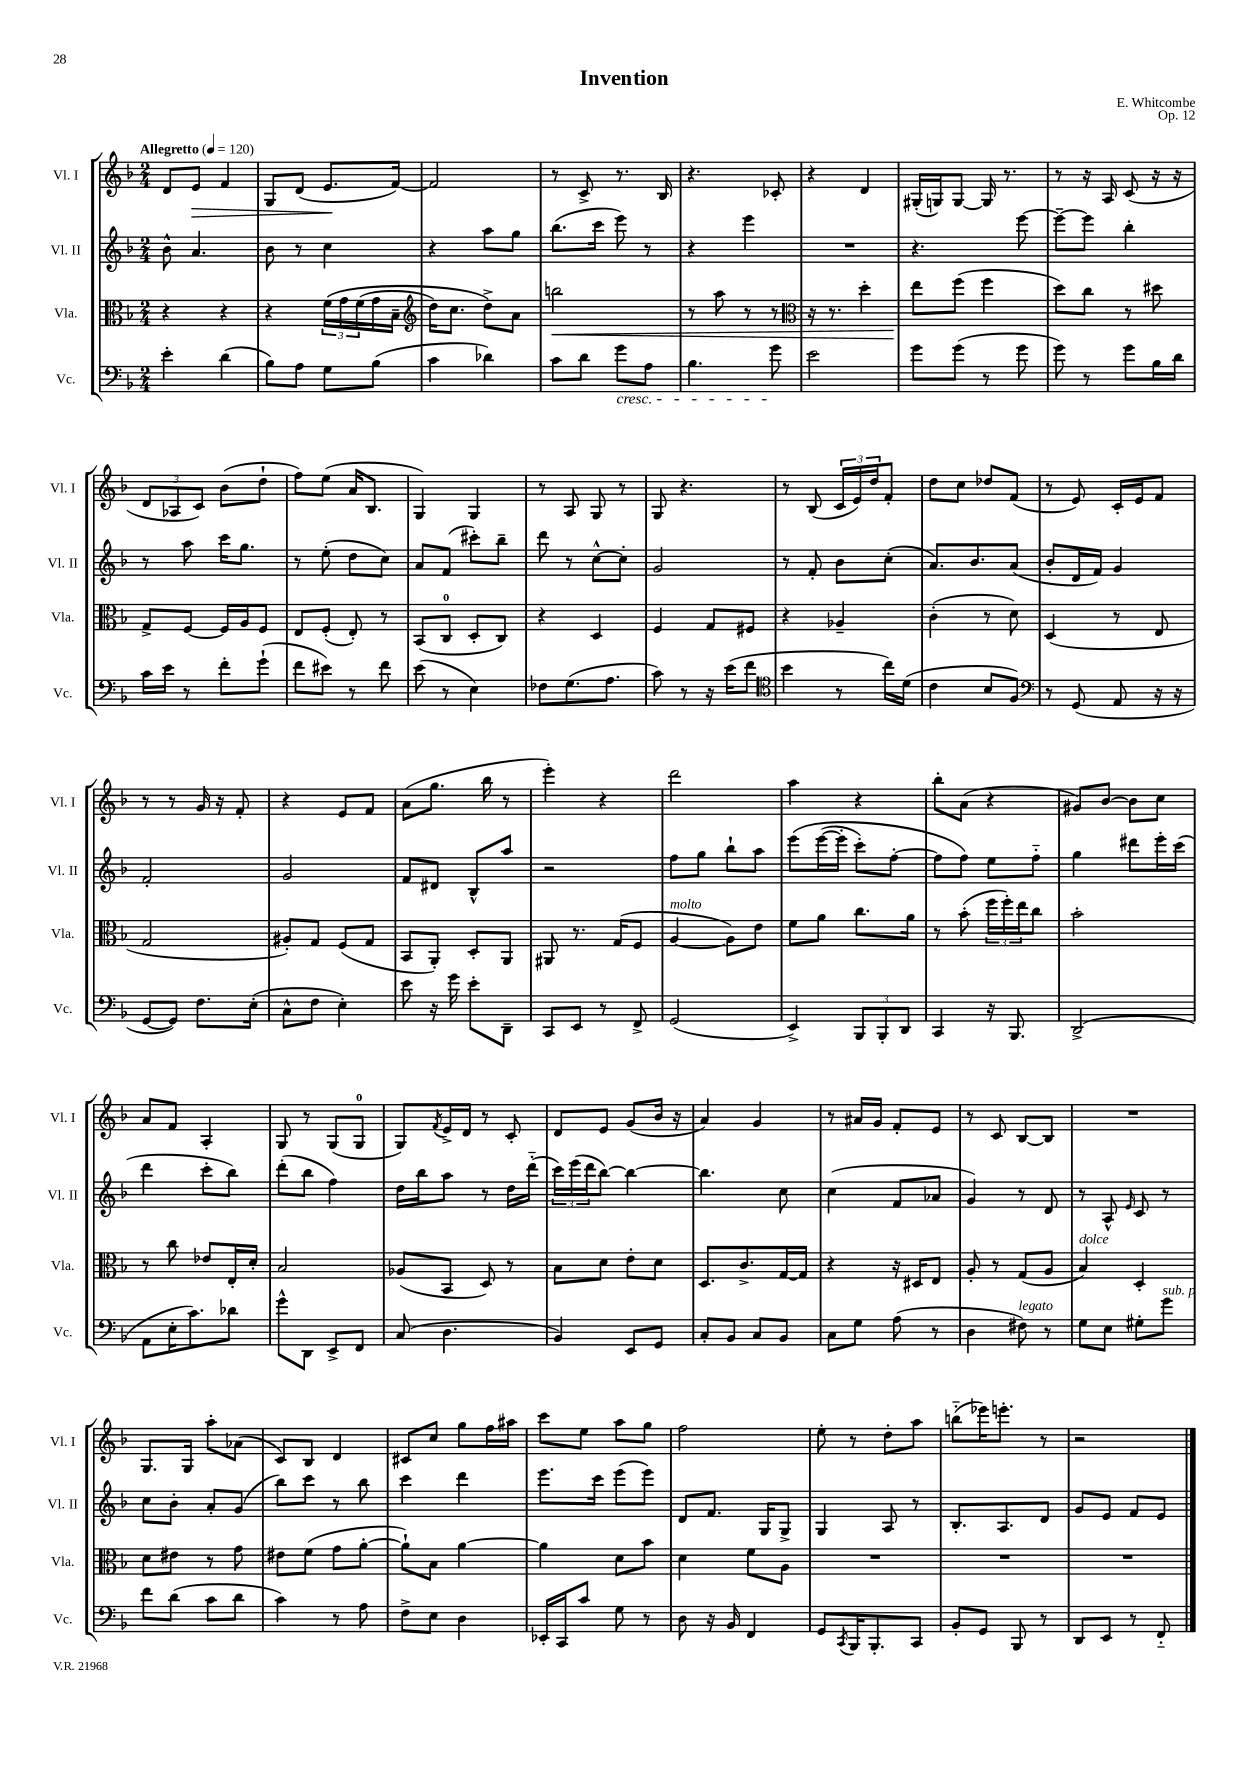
\header { title = "Invention" composer = "E. Whitcombe" opus = "Op. 12" }
<<
\new StaffGroup <<
\new Staff = "s0" \with { instrumentName = "Vl. I" shortInstrumentName = "Vl. I" } {
    \clef treble \key f \major \numericTimeSignature \time 2/4 \tempo "Allegretto" 4 = 120
    d'8 e'8\> f'4 |
    g8 d'8( e'8.\! f'16~) |
    f'2 |
    r8 c'8-> r8. bes16 |
    r4. ces'8-. |
    r4 d'4 |
    gis16-.( g16) g8~ g16 r8. |
    r8 r16 a16 c'8( r16 r16 |
    \tuplet 3/2 { d'8 aes8 c'8) } bes'8( d''8-! |
    f''8) e''8( a'16 bes8. |
    g4) g4 |
    r8 a8 g8 r8 |
    g8 r4. |
    r8 bes8( \tuplet 3/2 { c'16 e'16) d''16 } f'8-. |
    d''8 c''8 des''8 f'8( |
    r8 e'8) c'16-. e'16 f'8 |
    r8 r8 g'16 r16 f'8-. |
    r4 e'8 f'8 |
    a'8( g''8. bes''16 r8 |
    e'''4-.) r4 |
    d'''2 |
    a''4 r4 |
    bes''8-. a'8( r4 |
    gis'8) bes'8~ bes'8 c''8 |
    a'8 f'8 a4-. |
    g8 r8 g8( g8-0 |
    g8) \acciaccatura { f'8 } e'16-> d'16 r8 c'8-. |
    d'8 e'8 g'8( bes'16 r16 |
    a'4) g'4 |
    r8 ais'16 g'16 f'8-. e'8 |
    r8 c'8 bes8~ bes8 |
    R2 |
    g8. g16 a''8-. aes'8( |
    c'8) bes8 d'4 |
    cis'8 c''8 g''8 f''16 ais''16 |
    c'''8 e''8 a''8 g''8 |
    f''2 |
    e''8-. r8 d''8-. a''8 |
    b''8-_( ees'''16) e'''8.-. r8 |
    r2 \bar "|." |
}
\new Staff = "s1" \with { instrumentName = "Vl. II" shortInstrumentName = "Vl. II" } {
    \clef treble \key f \major \numericTimeSignature \time 2/4
    bes'8-^ a'4. |
    bes'8 r8 c''4 |
    r4 a''8 g''8 |
    bes''8.( c'''16 e'''8) r8 |
    r4 e'''4 |
    R2 |
    r4. e'''8~ |
    e'''8~-- e'''8 bes''4-. |
    r8 a''8 c'''16 g''8. |
    r8 e''8-.( d''8 c''8) |
    a'8 f'8( cis'''8-.) bes''8-- |
    d'''8 r8 c''8~-^ c''8-. |
    g'2 |
    r8 f'8-. bes'8 c''8-.( |
    a'8.) bes'8. a'8( |
    bes'8-. d'16 f'16) g'4 |
    f'2-. |
    g'2 |
    f'8 dis'8 bes8-^ a''8 |
    r2 |
    f''8 g''8 bes''8-! a''8 |
    e'''8\( e'''16~( e'''16-. c'''8-.) f''8~-. |
    f''8 f''8\) e''8 f''8-_ |
    g''4 dis'''8 e'''16-. c'''16( |
    d'''4 c'''8-. bes''8) |
    d'''8-.( bes''8 f''4) |
    d''16 bes''16 a''8 r8 d''16 d'''16-_( |
    \tuplet 3/2 { c'''16) e'''16( d'''16 } bes''8~) bes''4~ |
    bes''4. c''8 |
    c''4( f'8 aes'8 |
    g'4) r8 d'8 |
    r8 a8-^ \grace { e'16 } c'8 r8 |
    c''8 bes'8-. a'8-. g'8( |
    bes''8) c'''8 r8 bes''8 |
    c'''4 d'''4 |
    e'''8. c'''16 e'''8( e'''8) |
    d'8 f'8. g16 g8-> |
    g4 a8 r8 |
    bes8.-. a8. d'8 |
    g'8 e'8 f'8 e'8 \bar "|." |
}
\new Staff = "s2" \with { instrumentName = "Vla." shortInstrumentName = "Vla." } {
    \clef alto \key f \major \numericTimeSignature \time 2/4
    r4 r4 |
    r4 \tuplet 3/2 { f'16\( g'16 f'16( } g'16 bes16-- |
    \clef treble d''16) c''8. d''8->\) a'8 |
    b''2\< |
    r8 a''8 r8 r8 |
    \clef alto r16 r8. d''4-. |
    e''8\! f''8( f''4 |
    d''8) c''8 r8 dis''8 |
    g8-> f8~ f16 a16 f8 |
    e8 f8-.( e8-.) r8 |
    bes,8( c8-0 d8-. c8) |
    r4 d4 |
    f4 g8 fis8 |
    r4 aes4-- |
    c'4-.( r8 d'8) |
    d4( r8 e8 |
    g2 |
    ais8-.) g8 f8( g8 |
    bes,8 a,8-.) d8-. a,8 |
    ais,8 r8. g16( f8 |
    a4~^\markup { \italic "molto" } a8) e'8 |
    f'8 a'8 c''8. a'16 |
    r8 bes'8-.( \tuplet 3/2 { f''16 f''16-.) e''16 } c''8 |
    bes'2-. |
    r8 c''8 ees'8 e16-. d'16-. |
    bes2 |
    aes8( bes,8 d8) r8 |
    bes8 d'8 e'8-. d'8 |
    d8. c'8.-> g16~ g16 |
    r4 r16 dis16 e8 |
    a8-. r8 g8( a8 |
    bes4^\markup { \italic "dolce" }) d4-. |
    d'8 eis'8 r8 g'8 |
    eis'8 f'8( g'8 a'8~-. |
    a'8-!) bes8 a'4~ |
    a'4 d'8 bes'8 |
    d'4 f'8 a8 |
    R2 |
    R2 |
    R2 \bar "|." |
}
\new Staff = "s3" \with { instrumentName = "Vc." shortInstrumentName = "Vc." } {
    \clef bass \key f \major \numericTimeSignature \time 2/4
    e'4-. d'4( |
    bes8) a8 g8 bes8( |
    c'4 des'4) |
    c'8 d'8 g'8\cresc a8 |
    bes4. g'8\! |
    e'2 |
    g'8 g'8( r8 g'8 |
    g'8) r8 g'8 bes16 d'16 |
    c'16 e'16 r8 f'8-. g'8-!( |
    f'8 eis'8) r8 f'8 |
    e'8( r8 e4) |
    fes8 g8.( a8. |
    c'8) r8 r16 e'16( f'8 |
    \clef tenor bes'4 r8 c''16) d'16( |
    c'4 bes8 f8) |
    \clef bass r8 g,8( a,8 r16 r16 |
    g,8~ g,8) f8. e16-.( |
    c8-^ f8 e4-.) |
    e'8 r16 g'16 e'8-. d,8-- |
    c,8 e,8 r8 f,8-> |
    g,2( |
    e,4->) \tuplet 3/2 { bes,,8 bes,,8-. d,8 } |
    c,4 r16 bes,,8. |
    d,2->( |
    a,8 e16-. c'8.) des'8 |
    g'8-^ d,8 e,8-> f,8 |
    c8( d4. |
    bes,4) e,8 g,8 |
    c8-. bes,8 c8 bes,8 |
    c8 g8 a8( r8 |
    d4 fis8^\markup { \italic "legato" }) r8 |
    g8 e8 gis8-. g'8^\markup { \italic "sub. p" } |
    f'8 d'8( c'8 d'8 |
    c'4) r8 a8 |
    f8-> e8 d4 |
    ees,16-. c,16 c'8 g8 r8 |
    d8 r16 bes,16 f,4 |
    g,8 \acciaccatura { c,8 } bes,,16 bes,,8.-. c,8 |
    bes,8-. g,8 bes,,8 r8 |
    d,8 e,8 r8 f,8-_ \bar "|." |
}
>>
>>
\layout { \context { \Score \remove "Bar_number_engraver" } }
